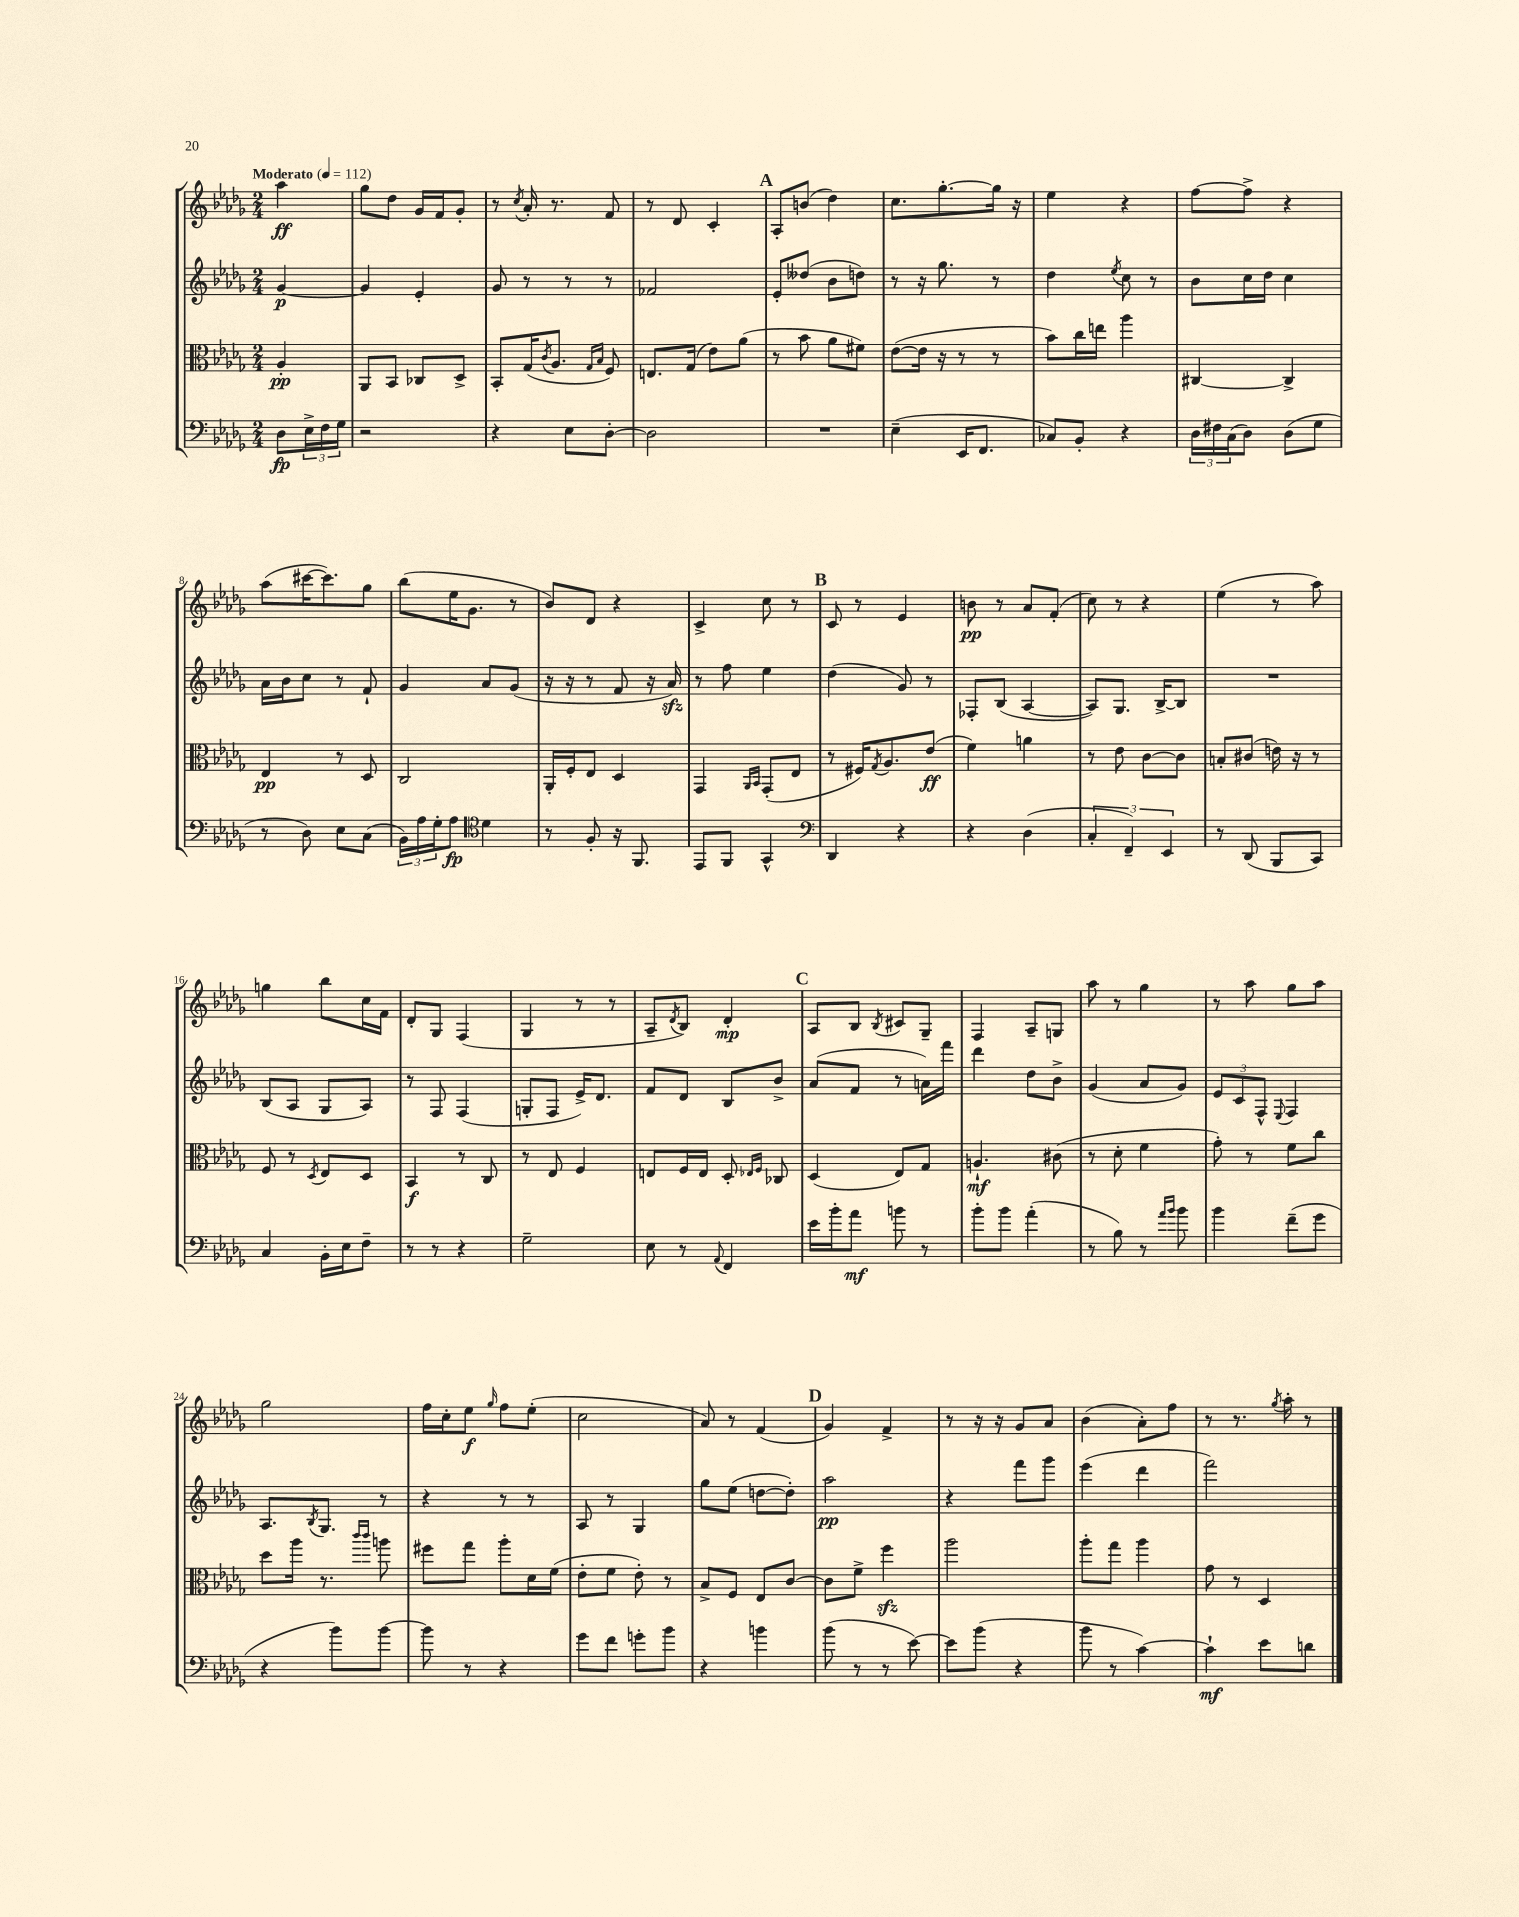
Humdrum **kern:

**kern	**kern	**kern	**kern
*staff4	*staff3	*staff2	*staff1
*clefF4	*clefC3	*clefG2	*clefG2
*k[b-e-a-d-g-]	*k[b-e-a-d-g-]	*k[b-e-a-d-g-]	*k[b-e-a-d-g-]
*M2/4	*M2/4	*M2/4	*M2/4
*MM112	*MM112	*MM112	*MM112
8D-\L	4A-'/	[4g-/	4aa-\
24E-^\L	.	.	.
24F\	.	.	.
24G-\JJ	.	.	.
=	=	=	=
2r	8AA-/L	4g-/]	8gg-\L
.	8BB-/J	.	8dd-\J
.	8C-/L	4e-'/	16g-/LL
.	.	.	16f/J
.	8D-^/J	.	8g-'/J
=	=	=	=
4r	8BB-'/L	8g-/	8r
.	.	.	8qcc/
.	(16G-/K	8r	16a-'/
.	8qc/	.	.
.	8.A-/J	.	8.r
8E-\L	.	8r	.
.	16qqG-/LL	.	.
.	16qqB-/JJ	.	.
[8D-'\J	8F/)	8r	8f/
=	=	=	=
2D-\]	8.E/L	2f-/	8r
.	.	.	8d-/
.	(16G-/Jk	.	.
.	8e-\L)	.	4c'/
.	(8a-\J	.	.
=	=	=	=
2r	8r	8e-'/L	8A-'/L
.	8b-\	(8dd--/J	(8b/J
.	8a-\L	8b-\L	4dd-\)
.	8f#\J)	8dd\J)	.
=	=	=	=
(4E-~\	([8e-\L	8r	8.cc\L
.	16e-\]Jk	16r	.
.	16r	8.gg-\	[8.gg-'\
16EE-/LK	8r	.	.
8.FF/J	.	.	.
.	8r	8r	16gg-\]Jk
.	.	.	16r
=	=	=	=
8C-/L)	8b-\L)	4dd-\	4ee-\
8BB-'/J	16cc\L	.	.
.	16ee\JJ	.	.
.	.	8qee-/	.
4r	4aa-\	8cc\	4r
.	.	8r	.
=	=	=	=
24D-\LL	[4C#/	8b-\L	[8ff\L
24F#\	.	.	.
(24C\J	.	.	.
8D-\J)	.	16cc\L	8ff^\]J
.	.	16dd-\JJ	.
(8D-\L	4C#^/]	4cc\	4r
8G-\J	.	.	.
=	=	=	=
8r	4E-/	16a-\LL	(8aa-\L
.	.	16b-\J	.
8D-\)	.	8cc\J	[16ccc#\K
.	.	.	8.ccc#\])
8E-\L	8r	8r	.
(8C\J	8D-/	8f`/	8gg-\J
=	=	=	=
24BB-\LL)	2C/	4g-/	(8bb-\L
24A-\	.	.	.
24G-'\J	.	.	.
8A-\J	.	.	16ee-\K
.	.	.	8.g-\J
*clefC4	*	*	*
4d-\	.	8a-/L	.
.	.	(8g-/J	8r
=	=	=	=
8r	16AA-'/LL	16r	8b-/L)
.	16F'/J	16r	.
8F'/	8E-/J	8r	8d-/J
16r	4D-/	8f/	4r
8.FF/	.	.	.
.	.	16r	.
.	.	16a-/)	.
=	=	=	=
8EE-/L	4GG-/	8r	4c^/
8FF/J	.	8ff\	.
.	16qqAA-/LL	.	.
.	16qqBB-/JJ	.	.
4GG-^^/	(8GG-'/L	4ee-\	8cc\
.	8E-/J	.	8r
=	=	=	=
*clefF4	*	*	*
4DD-/	8r	(4dd-\	8c/
.	16F#/LK)	.	8r
.	8qG-/	.	.
.	8.A-/	.	.
4r	.	8g-/)	4e-/
.	(8e-/J	8r	.
=	=	=	=
4r	4f\)	8F-'/L	8b\
.	.	(8B-/J	8r
(4D-\	4a\	[4A-/	8a-/L
.	.	.	(8f'/J
=	=	=	=
6C'/	8r	8A-/]L)	8cc\)
.	8e-\	8.G-/J	8r
6FF~/)	.	.	.
.	[8c\L	.	4r
.	.	[16B-^/LK	.
6EE-/	.	.	.
.	8c\]J	8B-/]J	.
=	=	=	=
8r	8B'/L	2r	(4ee-\
(8DD-/	(8c#/J	.	.
8BBB-/L	16e\)	.	8r
.	16r	.	.
8CC/J)	8r	.	8aa-\)
=	=	=	=
4C/	8F/	(8B-/L	4gg\
.	8r	8A-/J	.
.	8qD-/	.	.
16BB-'\LL	8E-/L	8G-/L	8bb-\L
16E-\J	.	.	.
8F~\J	8D-/J	8A-/J)	16cc\L
.	.	.	16f\JJ
=	=	=	=
8r	4BB-/	8r	8d-'/L
8r	.	8F/	8G-/J
4r	8r	(4F/	(4F/
.	8C/	.	.
=	=	=	=
2G-~\	8r	8G'/L	4G-/
.	8E-/	8F/J	.
.	4F/	16e-^/LK)	8r
.	.	8.d-/J	.
.	.	.	8r
=	=	=	=
8E-\	8E/L	8f/L	8A-~/L
.	.	.	8qd-/
8r	16F/L	8d-/J	8B-/J)
.	16E/JJ	.	.
8qqAA-/	.	.	.
4FF/	8D-'/	8B-/L	4d-'/
.	16qqE-/LL	.	.
.	16qqF/JJ	.	.
.	8C-/	8b-^/J	.
=	=	=	=
16e-\LL	(4D-/	(8a-/L	8A-/L
16b-'\J	.	.	.
8a-\J	.	8f/J	8B-/J
.	.	.	8qB-/
8b\	8E-/L)	8r	8c#/L
8r	8G-/J	16a\LL)	8G-~/J
.	.	16fff\JJ	.
=	=	=	=
8b-'\L	4.A`/	4ddd-\	4F/
8b-\J	.	.	.
(4a-'\	.	8dd-\L	8A-~/L
.	(8c#\	8b-^\J	8G/J
=	=	=	=
8r	8r	(4g-/	8aa-\
8B-\)	8d-'\	.	8r
8r	4f\	8a-/L	4gg-\
16qqa-/LL	.	.	.
16qqb-/JJ	.	.	.
8b-\	.	8g-/J)	.
=	=	=	=
4b-\	8g-'\)	12e-/L	8r
.	.	12c/	.
.	8r	.	8aa-\
.	.	12F^^/J	.
.	.	8qqE-/	.
(8f~\L	8f\L	4F/	8gg-\L
8g-\J	8cc\J	.	8aa-\J
=	=	=	=
4r	8dd-\L	8.A-/L	2gg-\
.	16aa-\Jk	.	.
.	.	8qB-/	.
.	8.r	8.G-/J	.
8b-\L)	.	.	.
.	16qqccc/LL	.	.
.	16qqccc/JJ	.	.
[8b-\J	8aa\	8r	.
=	=	=	=
8b-\]	8ff#\L	4r	16ff\LL
.	.	.	16cc'\J
8r	8gg-\J	.	8ee-\J
.	.	.	16qqgg-/
4r	8aa-'\L	8r	8ff\L
.	16d-\L	8r	(8ee-'\J
.	(16f\JJ	.	.
=	=	=	=
8g-\L	8e-'\L	8A-/	2cc\
8f\J	8f\J	8r	.
8g'\L	8e-'\)	4G-/	.
8b-\J	8r	.	.
=	=	=	=
4r	8B-^/L	8gg-\L	8a-/)
.	8F/J	(8ee-\J	8r
4b\	8E-/L	[8dd\L	(4f/
.	[8c/J	8dd'\]J)	.
=	=	=	=
(8b-\	8c\]L	2aa-\	4g-/)
8r	8f^\J	.	.
8r	4ff\	.	4f^/
[8e-\)	.	.	.
=	=	=	=
8e-\]L	2aa-\	4r	8r
(8b-\J	.	.	16r
.	.	.	16r
4r	.	8fff\L	8g-/L
.	.	8ggg-\J	8a-/J
=	=	=	=
8b-\	8aa-'\L	(4eee-\	(4b-\
8r	8gg-\J	.	.
[4c\)	4aa-\	4ddd-\	8a-'\L)
.	.	.	8ff\J
=	=	=	=
4c`\]	8g-\	2fff\)	8r
.	8r	.	8.r
8e-\L	4D-/	.	.
.	.	.	8qgg-/
.	.	.	16aa-'\
8d\J	.	.	8r
==	==	==	==
*-	*-	*-	*-
